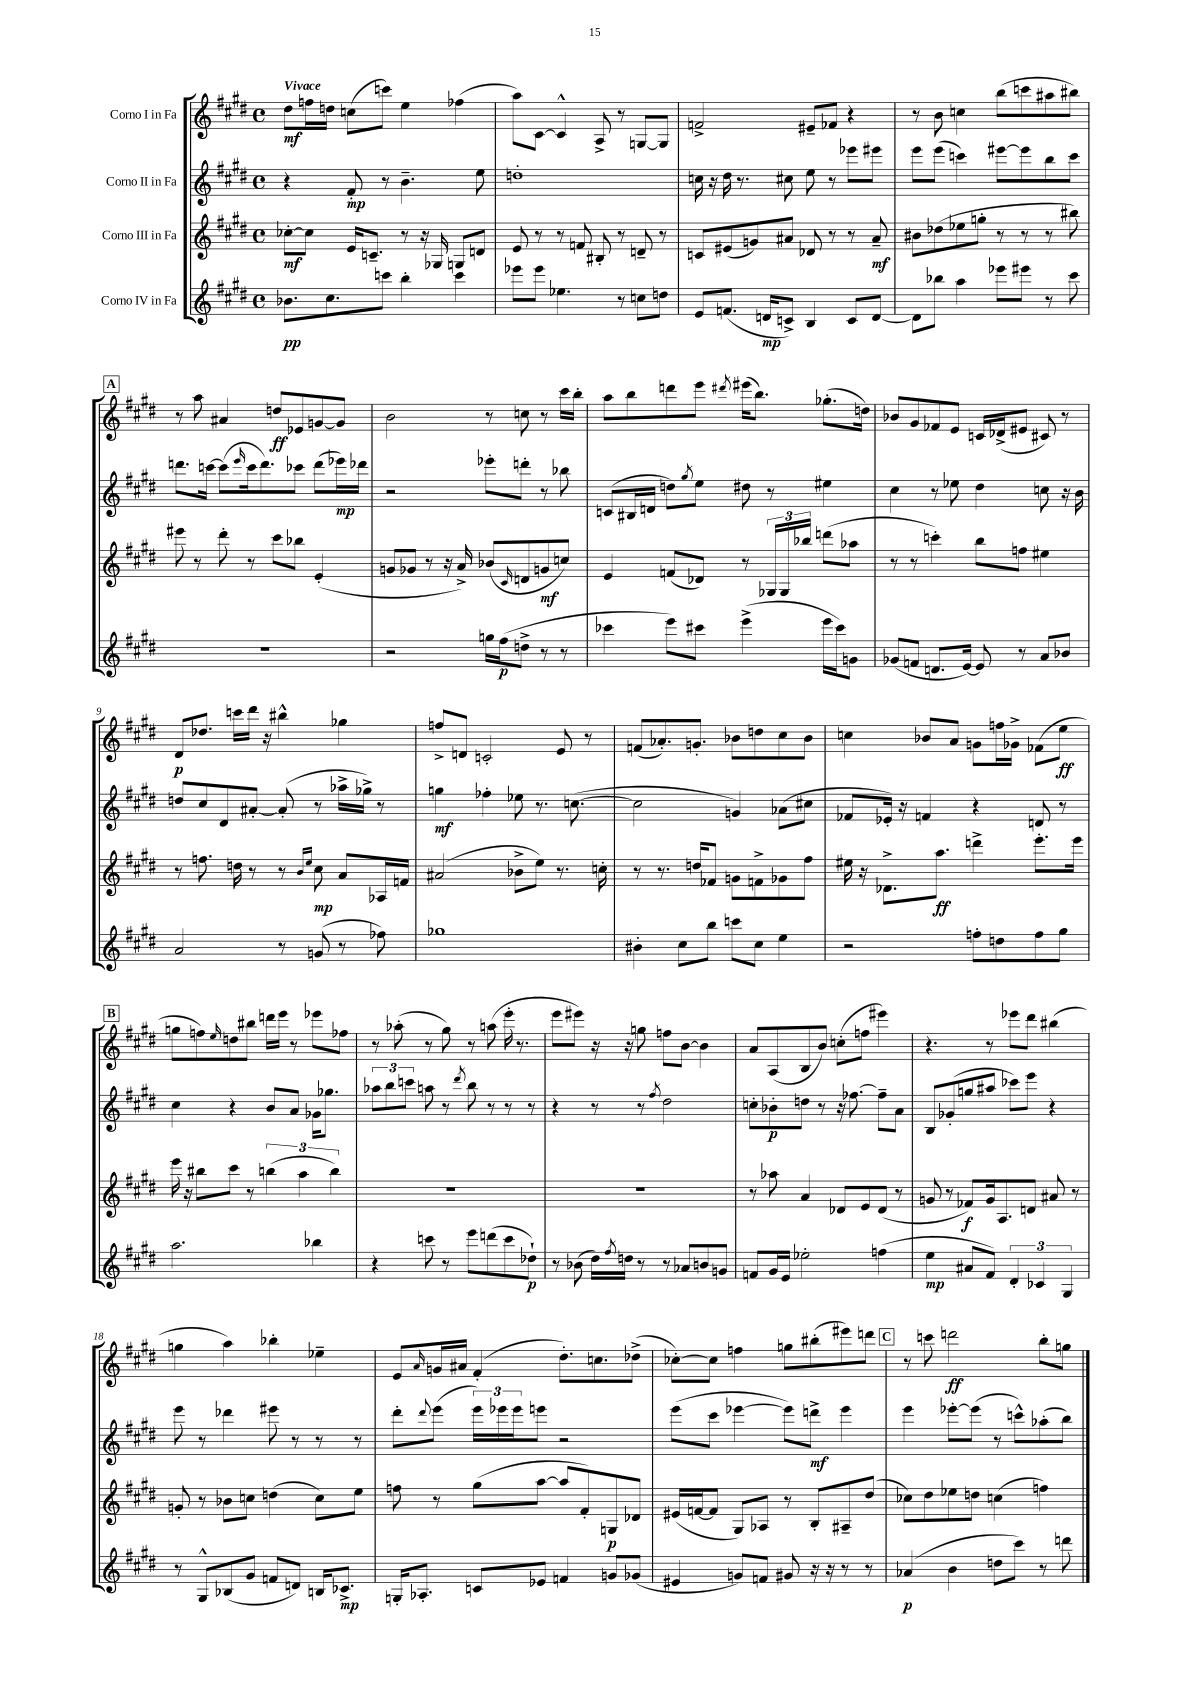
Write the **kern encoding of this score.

**kern	**kern	**kern	**kern
*staff4	*staff3	*staff2	*staff1
*clefG2	*clefG2	*clefG2	*clefG2
*k[f#c#g#d#]	*k[f#c#g#d#]	*k[f#c#g#d#]	*k[f#c#g#d#]
*M4/4	*M4/4	*M4/4	*M4/4
*met(c)	*met(c)	*met(c)	*met(c)
8.b-	[8cc-'	4r	8dd#
.	8cc-]	.	16ff
8.cc#	.	.	16dd
.	16e	8f#'	(8cc
.	8.c~	.	.
8ccc	.	8r	8ccc)
4bb'	8r	4.b~	4ee
.	16r	.	.
.	16G-	.	.
4ccc	8G	.	(4ff-
.	8d	8ee	.
=	=	=	=
8eee-	8e	1dd'	8aa)
8eee-	8r	.	[8c#
4.ee-	8r	.	4c#^^]
.	8f	.	.
.	8B#'	.	8A^
8r	8r	.	8r
8cc	8d~	.	[8G
8dd	8r	.	8G]
=	=	=	=
8e	8c	16cc	2f^
.	.	16r	.
(8.f	(8e#	16dd#	.
.	.	8.r	.
.	8g)	.	.
16d	.	.	.
8c^)	8a#	8cc#	.
4B	8d-	8ee	8e#~
.	8r	8r	8f-
8c	8r	8eee-	4r
[8d	8a#~	8eee#	.
=	=	=	=
8d]	8b#	8eee	8r
8bb-	(8dd-	(8eee	8b
4aa	8ee-	4ccc)	4cc
.	8gg'	.	.
8eee-	8r	[8eee#	(8bb
8eee#	8r	8eee#]	8ccc
8r	8r	8bb	8aa#
8ccc#	8bb#)	8ccc	8bb#)
=	=	=	=
1r	8eee#	8.ddd	8r
.	8r	.	8aa
.	.	[16ccc	.
.	8ddd#'	(8ccc]	4a#
.	.	16qqeee	.
.	8r	16ccc	.
.	.	8.ddd)	.
.	8ccc#	.	8dd
.	8bb-	8ccc-	8e-
.	(4e'	(8ddd	[8g
.	.	16eee-)	8g]
.	.	16ddd-	.
=	=	=	=
2r	8g	2r	2b
.	8g-	.	.
.	8r	.	.
.	16r	.	.
.	16a^)	.	.
16gg	(8b-	8eee-'	8r
(16ff#	.	.	.
.	16qqc#	.	.
8dd^	8d	8ddd'	8cc
8r	8g	8r	8r
8r	8cc)	8bb-	16ccc#
.	.	.	16bb'
=	=	=	=
4ccc-	4e	(8c	8aa
.	.	16B#	8bb
.	.	16d	.
8eee)	(8f	8dd)	8ddd
.	.	8qgg#	.
8ccc#	8d-)	8ee	8eee
.	.	.	8qddd#
(4eee^	8r	8dd#	(16eee#
.	.	.	8.bb)
.	24G-	8r	.
.	24G-	.	.
.	24bb-	.	.
16eee	(8ddd	4ee#	(8.gg-'
16ccc#)	.	.	.
8g	8aa-	.	.
.	.	.	16dd)
=	=	=	=
(8g-	8r	4cc#	8b-
8f	8r	.	8g#
8.d	4ccc')	8r	8f-
.	.	8ee-	8e
[16e)	.	.	.
8e]	8bb	4dd#	16c
.	.	.	(16d-^
8r	8ff	.	8e#
8a	4ee#	8cc	8c#)
8b-	.	16r	8r
.	.	16b	.
=	=	=	=
2a	8r	8dd	8d#
.	8.ff	8cc#	8.dd-
.	.	8d#	.
.	16dd	.	16ccc
.	8r	[8a#'	16ddd#
.	.	.	16r
8r	8r	(8a#']	4bb#^^
.	16qqb	.	.
.	16qqee	.	.
(8g	8cc#	8r	.
8r	8a	16aa-^	4gg-
.	.	16gg-^)	.
8ff-)	16A-	8r	.
.	16f	.	.
=	=	=	=
1gg-	(2a#	4gg	8ff^
.	.	.	8d
.	.	4ff-'	2c'
.	8b-^	8ee-	.
.	8ee)	8.r	.
.	8.r	.	8e
.	.	([8.cc	.
.	.	.	8r
.	16cc'	.	.
=	=	=	=
4b#'	8r	2cc]	(8f
.	8.r	.	8.a-')
8cc#	.	.	.
.	16dd	.	8.g'
8bb	8f-	.	.
8ccc	8g	4g)	8b-
8cc#	8f^	.	8dd
4ee	8g-	(8a-	8cc#
.	8ff#	8cc#	8b-
=	=	=	=
2r	16ee#	8f-	4cc
.	16r	.	.
.	8.d-^	16e-')	.
.	.	16r	.
.	.	4f	8b-
.	8.aa	.	.
.	.	.	8a
8ff'	4ddd^	4r	8g
8dd	.	.	16ff
.	.	.	16g-^
8ff	8.eee'	8d	(8f-
8gg#	.	8r	8ee
.	16eee	.	.
=	=	=	=
2.aa	16eee	4cc#	8gg
.	16r	.	.
.	8bb#	.	8ff)
.	.	.	16qqee
.	8ccc#	4r	8dd
.	8r	.	8bb#
.	(6bb	8b	16ddd
.	.	.	16eee
.	.	8a	8r
.	6aa	.	.
4bb-	.	16g-	8eee-
.	.	8.gg-	.
.	6bb)	.	.
.	.	.	8ff-
=	=	=	=
4r	1r	12aa-	8r
.	.	12bb	.
.	.	.	(8aa-'
.	.	12ccc	.
8ccc	.	8aa	8r
8r	.	8r	8gg#)
.	.	8qddd#	.
8eee	.	8bb	8r
(8ddd	.	8r	(8aa
8ccc	.	8r	16eee'
.	.	.	8.r
8dd-`)	.	8r	.
=	=	=	=
8r	1r	4r	8eee
(8b-	.	.	8eee#)
16dd#)	.	8r	16r
8qff#	.	.	.
16dd	.	.	16r
8r	.	8r	8gg
.	.	8qff#	.
8r	.	2dd#	8ff
8a-	.	.	[8b
8b	.	.	4b]
8g	.	.	.
=	=	=	=
8f	8r	8cc'	8a
16g#	8aa-	8b-'	(8A
16e	.	.	.
2ee-'	4a	8dd	8B
.	.	8r	8b)
.	8d-	16r	(8cc'
.	.	[8.ff-	.
.	8e	.	8ff
(4ff	(8d-	8ff-~]	4eee#)
.	8r	8a	.
=	=	=	=
4ee	8g	8B	4.r
.	8r	(8g-'	.
8a#	8f-)	8gg	.
8f#)	16g	8aa#	8r
.	8.A	.	.
6d#'	.	8ccc-)	8eee-
.	8d	8eee	8ddd#
6c-	.	.	.
.	8a#	4r	(4bb#
6G#	.	.	.
.	8r	.	.
=	=	=	=
8r	8g'	8eee	4gg
8G#^^	8r	8r	.
(8B-	8b-	4ddd-	4aa)
8g#	8cc	.	.
8f	(4dd	8eee#	4bb-'
8d)	.	8r	.
16B	8cc)	8r	4ee-~
8.c-^	.	.	.
.	8ee	8r	.
=	=	=	=
16G'	8ff	8ddd#'	8e
8.A-'	.	.	.
.	.	8qqddd#	16qqa
.	8r	(8eee	16g
.	.	.	16a#
8c	(8gg#	24eee)	(4f#'
.	.	24eee-	.
.	.	24eee-	.
8e-	[8aa	8eee	.
4f	8aa]	2r	8.dd#')
.	8f#')	.	.
.	.	.	8.cc
8g	8G	.	.
(8g-	8d-	.	(8dd-^
=	=	=	=
4e#	(16e#	(8eee	[8cc-')
.	[16f	.	.
.	8f]	8ccc#	8cc-]
8g)	8G#)	[4eee-	4ff
8f	8A-	.	.
8g#	8r	8eee-])	8gg
16r	8B'	8ddd^	(8bb#'
16r	.	.	.
8r	8A#~	4eee-	8eee#)
8r	(8dd#	.	8ddd
=	=	=	=
(4a-	8cc-)	4eee	8r
.	8dd#	.	8ccc
4b	8ee-	[8eee-'	2ddd
.	8dd	(8eee-]	.
8dd	(4cc	8r	.
8ccc#)	.	8ccc^^)	.
8r	4ff)	(8aa-'	8bb'
8ddd	.	8bb)	8gg
==	==	==	==
*-	*-	*-	*-
